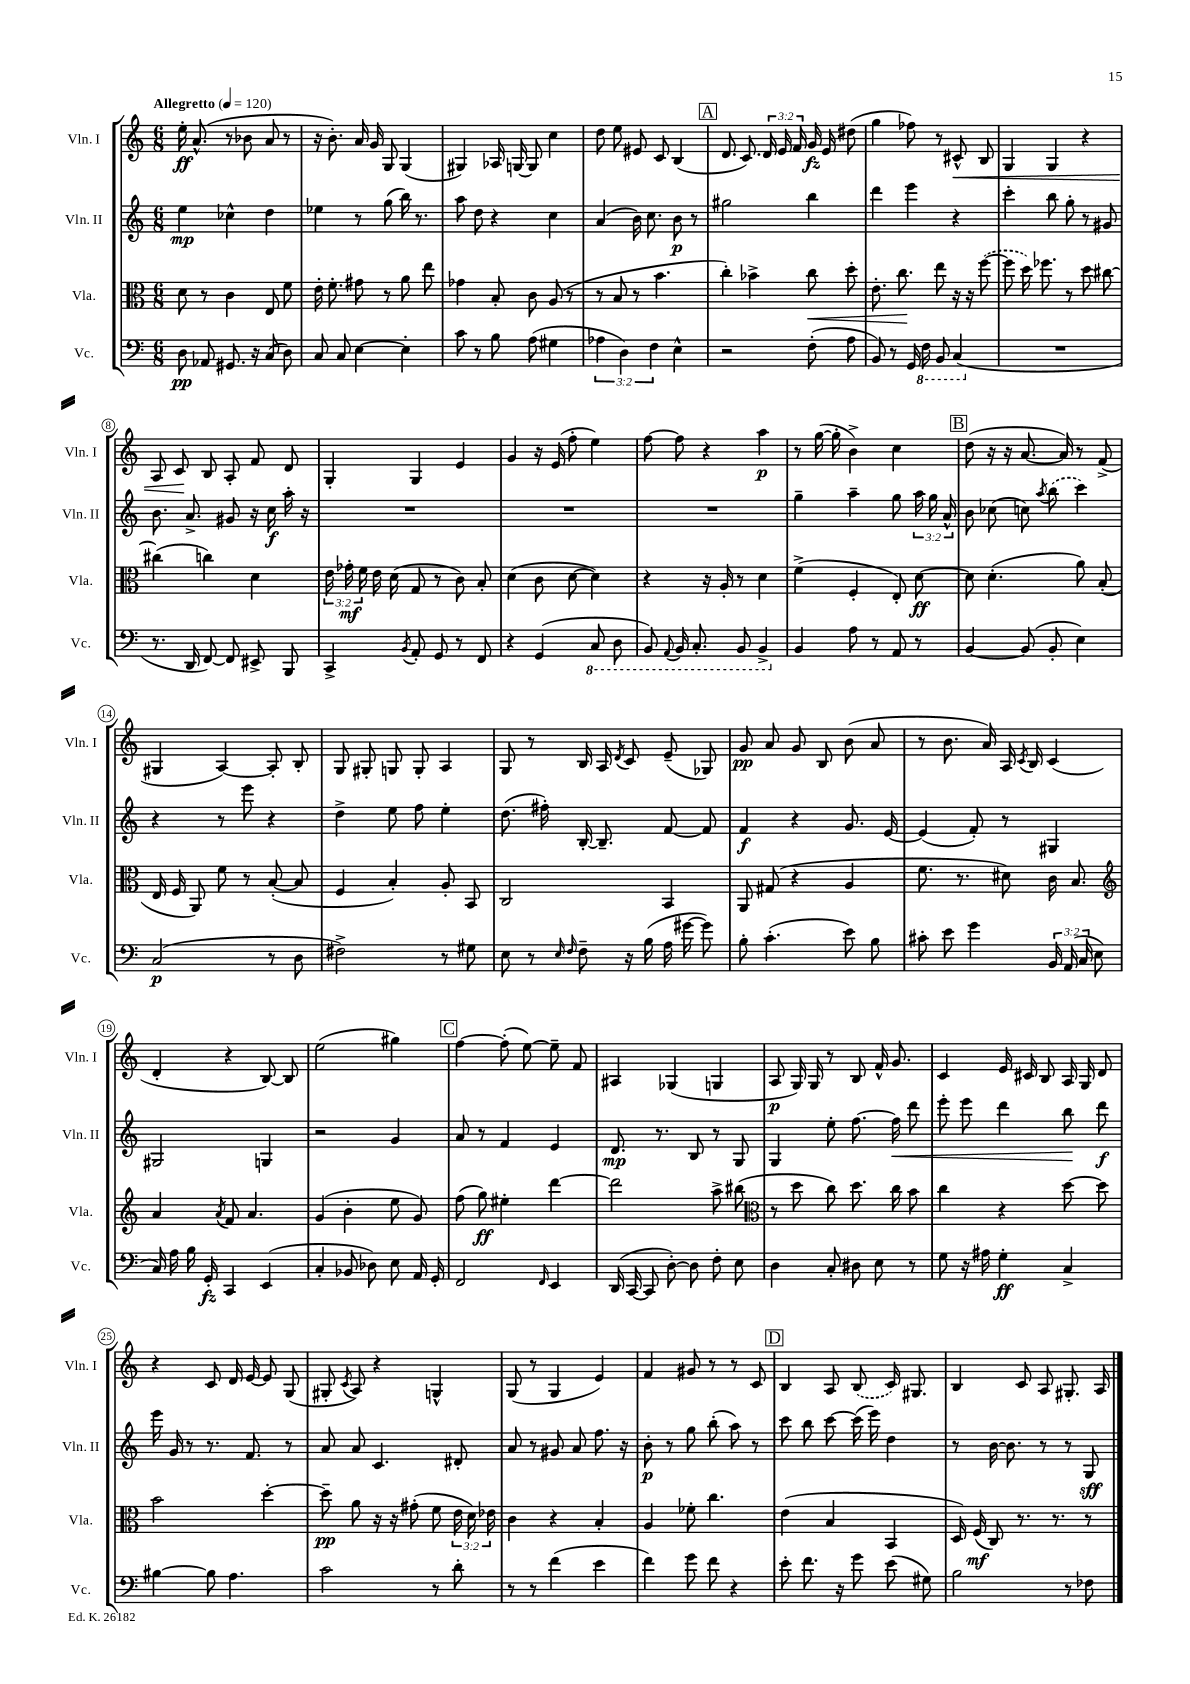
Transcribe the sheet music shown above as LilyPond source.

<<
\new StaffGroup <<
\new Staff = "s0" \with { instrumentName = "Vln. I" shortInstrumentName = "Vln. I" } {
    \clef treble \key c \major \numericTimeSignature \time 6/8 \override Staff.TupletNumber.text = #tuplet-number::calc-fraction-text \tempo "Allegretto" 4 = 120
    \autoBeamOff e''16-.\ff a'8.-^( r8 bes'8 a'8 r8 |
    r16 b'8.-.) a'16 g'16 g8 g4( |
    gis4) aes16 g16~ g8 c''4 |
    d''8 e''8 eis'8 c'8 b4( |
    \mark \markup { \box "A" } d'8. c'8.) \tuplet 3/2 { d'16 e'16 f'16 } g'16\fz e'16 dis''8( |
    g''4 fes''8) r8 cis'8-^\< b8 |
    g4 g4 r4 |
    a8 c'8\! b8 a8-. f'8 d'8 |
    g4-. g4 e'4 |
    g'4 r16 e'16( f''8-. e''4) |
    f''8~ f''8 r4 a''4\p |
    r8 g''16~( g''16-. b'4->) c''4 |
    \mark \markup { \box "B" } d''8( r16 r16 a'8.~ a'16) r8 f'8->( |
    gis4 a4~) a8-. b8-. |
    g8 gis8-. g8 g8-. a4 |
    g8 r8 b16 a16 \acciaccatura { d'8 } c'8 e'8--( ges8) |
    g'8\pp a'8 g'8 b8 b'8( a'8 |
    r8 b'8. a'16) a16 \acciaccatura { c'8 } b16 c'4( |
    d'4-. r4 b8~) b8 |
    e''2( gis''4) |
    \mark \markup { \box "C" } f''4~ f''8-.( e''8~) e''8-- f'8 |
    ais4 ges4( g4 |
    a8\p g16) g16 r8 b8 f'16-^ g'8. |
    c'4 e'16 cis'16 b8 a16 g16 d'8 |
    r4 c'8 d'16 e'16~ e'8 g8( |
    gis8-. \acciaccatura { c'8 } a8) r4 g4-^ |
    g8( r8 g4 e'4) |
    f'4 gis'8 r8 r8 c'8 |
    \mark \markup { \box "D" } b4 a8 \once \slurDashed b8( c'16) gis8. |
    b4 c'8 a8 gis8.-. a16 \bar "|." |
}
\new Staff = "s1" \with { instrumentName = "Vln. II" shortInstrumentName = "Vln. II" } {
    \clef treble \key c \major \numericTimeSignature \time 6/8 \override Staff.TupletNumber.text = #tuplet-number::calc-fraction-text
    \autoBeamOff e''4\mp ces''4-^ d''4 |
    ees''4 r8 g''8( b''16) r8. |
    a''8 d''8 r4 c''4 |
    a'4( b'16) c''8. b'8\p r8 |
    \mark \markup { \box "A" } gis''2 b''4 |
    d'''4 e'''4 r4 |
    c'''4-. b''8 g''8-. r8 gis'8 |
    b'8. a'8.-> gis'8 r16 c''16\f a''16-. r16 |
    R2. |
    R2. |
    R2. |
    g''4-- a''4-- g''8 \tuplet 3/2 { a''16 g''16 a'16-^ } |
    \mark \markup { \box "B" } b'8 ces''8( c''8) \acciaccatura { a''8 } \once \slurDashed b''8( c'''4) |
    r4 r8 e'''8 r4 |
    d''4-> e''8 f''8 e''4-. |
    d''8.( fis''16-.) b16~-. b8.-- f'8~ f'8 |
    f'4\f r4 g'8. e'16~ |
    e'4( f'8-.) r8 gis4 |
    gis2 g4 |
    r2 g'4 |
    \mark \markup { \box "C" } a'8 r8 f'4 e'4 |
    d'8.\mp r8. b8 r8 g8 |
    g4 e''8-. f''8.~ f''16\< d'''8 |
    e'''8-. e'''8 d'''4 b''8\! d'''8\f |
    e'''16 g'16 r8 r8. f'8. r8 |
    a'8 a'8 c'4. dis'8-. |
    a'8 r8 gis'8 a'8 f''8. r16 |
    b'8-.\p r8 g''8 b''8-.( a''8) r8 |
    \mark \markup { \box "D" } c'''8 b''8 c'''8~ c'''16( e'''16) d''4 |
    r8 b'16~ b'8. r8 r8 g8\sff \bar "|." |
}
\new Staff = "s2" \with { instrumentName = "Vla." shortInstrumentName = "Vla." } {
    \clef alto \key c \major \numericTimeSignature \time 6/8 \override Staff.TupletNumber.text = #tuplet-number::calc-fraction-text
    \autoBeamOff d'8 r8 c'4 e8 f'8 |
    e'16-. f'8.-. gis'8 r8 a'8 e''8 |
    ges'4 b8-. c'8 a8( r8 |
    r8 b8 r8 b'4. |
    \mark \markup { \box "A" } c''4-.) bes'4-> c''8\< d''8-. |
    e'8.-. c''8.\! e''8 r16 r16 \once \slurDashed f''8~( |
    f''8 d''16) fes''8. r8 d''8 cis''8~ |
    cis''4( c''4) d'4 |
    \tuplet 3/2 { e'16 ges'16-.\mf f'16 } e'16 d'16( g8 r8 c'8) b8-. |
    d'4( c'8 d'8~ d'4) |
    r4 r16 a16-. r8 d'4 |
    f'4->( f4-. e8-.) d'8~\ff |
    \mark \markup { \box "B" } d'8 d'4.-.( a'8) b8-.( |
    e16 f16 a,8) f'8 r8 b8~-.( b8 |
    f4 b4-.) a8-. b,8 |
    c2 b,4 |
    a,8 gis8( r4 a4 |
    f'8. r8. dis'8) c'16 b8. |
    \clef treble a'4 \acciaccatura { a'8 } f'8 a'4. |
    g'4( b'4-. e''8 g'8) |
    \mark \markup { \box "C" } f''8( g''8\ff) eis''4-. d'''4~ |
    d'''2 a''8-> bis''8( |
    \clef alto r8 d''8 c''8) d''8. c''16 b'8 |
    c''4 r4 d''8~ d''8 |
    b'2 d''4~-. |
    d''8--\pp a'8 r16 r16 gis'8-.( f'8 \tuplet 3/2 { e'16 d'16) ees'16 } |
    c'4 r4 b4-. |
    a4 fes'8-. c''4. |
    \mark \markup { \box "D" } e'4( b4 b,4 |
    d16) f16\mf( c8) r8. r8. r8 \bar "|." |
}
\new Staff = "s3" \with { instrumentName = "Vc." shortInstrumentName = "Vc." } {
    \clef bass \key c \major \numericTimeSignature \time 6/8 \override Staff.TupletNumber.text = #tuplet-number::calc-fraction-text
    \autoBeamOff d8\pp aes,8 gis,8. r16 c8( d8) |
    c8 c8 e4~ e4-. |
    c'8 r8 b8 a8( gis4 |
    \tuplet 3/2 { aes4 d4) f4 } e4-^ |
    \mark \markup { \box "A" } r2 f8-.( a8 |
    b,8) r8 g,16 \ottava #-1 f,16 b,,8 c,4( \ottava #0 |
    R2. |
    r8. d,16 f,8~) f,8 eis,8-> b,,8 |
    c,4-> \acciaccatura { b,8 } a,8-. g,8 r8 f,8 |
    r4 g,4( \ottava #-1 c,8 d,8 |
    b,,8) \appoggiatura { a,,8 } b,,16 c,8.-. b,,8 b,,4-> \ottava #0 |
    b,4 a8 r8 a,8 r8 |
    \mark \markup { \box "B" } b,4~ b,8( b,8-. e4) |
    c2\p( r8 d8 |
    fis2->) r8 gis8 |
    e8 r8 \grace { e16 f16 } f8-- r16 b16( a16 gis'16~ gis'8) |
    b8-. c'4.-.( e'8) b8 |
    cis'8-. e'8 g'4 \tuplet 3/2 { b,16 a,16( c16 } e8 |
    c16) a16 b16 g,16-.\fz c,4 e,4( |
    c4-. bes,8 des8) e8 a,16 g,16-. |
    \mark \markup { \box "C" } f,2 \grace { f,16 } e,4 |
    d,16( c,16~ c,8 d8~-.) d8 f8-. e8 |
    d4 c8-. dis8 e8 r8 |
    g8 r16 ais16 g4-.\ff c4-> |
    bis4~ bis8 a4. |
    c'2 r8 d'8-. |
    r8 r8 f'4( e'4 |
    f'4) g'8 f'8 r4 |
    \mark \markup { \box "D" } e'8-. f'8. r16 g'8 e'8( gis8) |
    b2 r8 fes8 \bar "|." |
}
>>
>>
\layout { \context { \Score \override BarNumber.stencil = #(make-stencil-circler 0.1 0.3 ly:text-interface::print) } }
